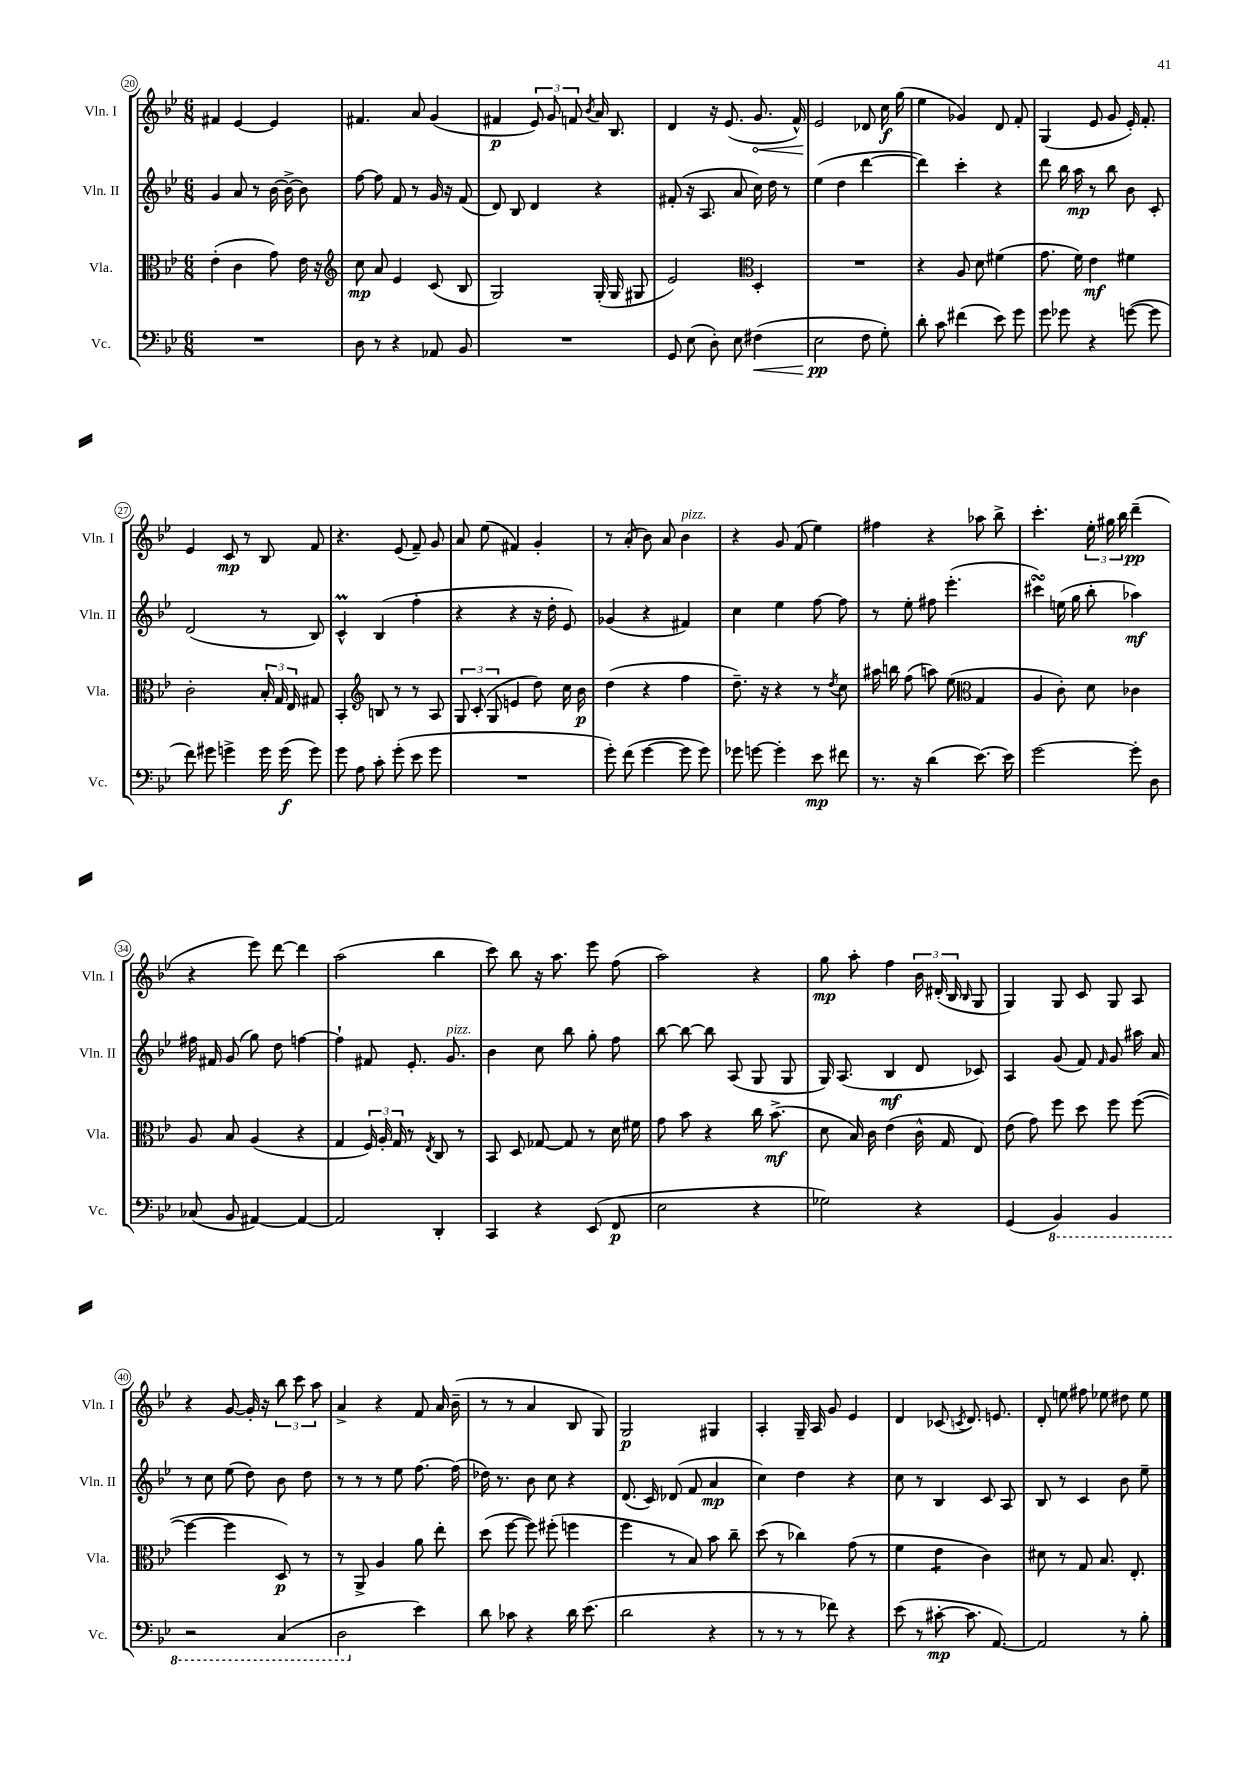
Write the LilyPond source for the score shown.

<<
\new StaffGroup <<
\new Staff = "s0" \with { instrumentName = "Vln. I" shortInstrumentName = "Vln. I" } {
    \clef treble \key bes \major \numericTimeSignature \time 6/8
    \autoBeamOff fis'4 ees'4~ ees'4 |
    fis'4. a'8 g'4( |
    fis'4\p \tuplet 3/2 { ees'8) g'8 f'8 } \acciaccatura { bes'8 } a'16 bes8. |
    d'4 r16 ees'8.( \once \override Hairpin.circled-tip = ##t g'8.\< f'16-^) |
    ees'2\! des'8 c''16\f g''16( |
    ees''4 ges'4) d'8 f'8-. |
    g4( ees'8 g'8 ees'16-.) f'8.-. |
    ees'4 c'8\mp r8 bes8 f'8 |
    r4. ees'8( f'8--) g'8 |
    a'8 ees''8( fis'4) g'4-. |
    r8 a'8-.( bes'8) a'8 bes'4^\markup { \italic "pizz." } |
    r4 g'8 f'8( ees''4) |
    fis''4 r4 aes''8 bes''8-> |
    c'''4.-. \tuplet 3/2 { ees''16-. gis''16 bes''16 } d'''4--\pp( |
    r4 ees'''8) d'''8~ d'''4 |
    a''2( bes''4 |
    c'''8) bes''8 r16 a''8. ees'''8 f''8( |
    a''2) r4 |
    g''8\mp a''8-. f''4 \tuplet 3/2 { bes'16 dis'16-.( bes16 } \grace { bes16 } g8 |
    g4) g8 c'8 g8 a8 |
    r4 g'8~ g'16-. r16 \tuplet 3/2 { bes''8 c'''8 a''8 } |
    a'4-> r4 f'8 a'16 bes'16--( |
    r8 r8 a'4 bes8 g8) |
    g2\p gis4 |
    a4-. g16-- a16 g'8 ees'4 |
    d'4 ces'8( \acciaccatura { c'8 } d'8.) e'8. |
    d'8-. e''8 fis''8 ees''8 dis''8 ees''8 \bar "|." |
}
\new Staff = "s1" \with { instrumentName = "Vln. II" shortInstrumentName = "Vln. II" } {
    \clef treble \key bes \major \numericTimeSignature \time 6/8
    \autoBeamOff g'4 a'8 r8 bes'16~ bes'16~-> bes'8 |
    f''8~ f''8 f'8 r8 g'16 r16 f'8( |
    d'8) bes8 d'4 r4 |
    fis'8-.( r16 a8. a'8 c''16) d''16 r8 |
    ees''4( d''4 d'''4~ |
    d'''4) c'''4-. r4 |
    d'''8 bes''16 a''16\mp r8 bes''8 bes'8 c'8-. |
    d'2( r8 bes8) |
    c'4-^\prall bes4( f''4-. |
    r4 r4 r16 d''16-. ees'8) |
    ges'4( r4 fis'4) |
    c''4 ees''4 f''8~ f''8 |
    r8 ees''8-. fis''8 ees'''4.-.( |
    cis'''4\turn) e''16( g''16 bes''8-. aes''4\mf) |
    fis''16 fis'16 g'8( g''8) d''8 f''4~ |
    f''4-! fis'8 ees'8.-. g'8.^\markup { \italic "pizz." } |
    bes'4 c''8 bes''8 g''8-. f''8 |
    bes''8~ bes''8~ bes''8 a8( g8 g8 |
    g16) a8.( bes4\mf d'8 ces'8) |
    a4 g'8( f'8) \grace { f'16 } g'8 ais''16 a'16 |
    r8 c''8 ees''8( d''8) bes'8 d''8 |
    r8 r8 r8 ees''8 f''8.~ f''16( |
    des''16) r8. bes'8 c''8 r4 |
    d'8.( c'16) des'8( f'8 a'4\mp |
    c''4) d''4 r4 |
    c''8 r8 bes4 c'8 a8 |
    bes8 r8 c'4 bes'8 ees''8-- \bar "|." |
}
\new Staff = "s2" \with { instrumentName = "Vla." shortInstrumentName = "Vla." } {
    \clef alto \key bes \major \numericTimeSignature \time 6/8
    \autoBeamOff ees'4-.( c'4 g'8) ees'16 r16 |
    \clef treble c''8\mp a'8 ees'4 c'8( bes8 |
    g2) g16-.( g16 gis8 |
    ees'2) \clef alto d4-. |
    R2. |
    r4 a8 d'8 fis'4( |
    g'8. f'16) ees'4\mf fis'4 |
    c'2-. \tuplet 3/2 { bes16-. g16 ees16 } gis8 |
    bes,4-. \clef treble b8 r8 r8 a8 |
    \tuplet 3/2 { g8 c'8-.( g8 } e'4 d''8) c''16 bes'16\p |
    d''4( r4 f''4 |
    d''8.--) r16 r4 r8 \acciaccatura { d''8 } c''8 |
    ais''16 b''16 f''8( a''8) ees''8( \clef alto g4 |
    a4 c'8-.) d'8 ces'4 |
    a8 bes8 a4( r4 |
    g4 \tuplet 3/2 { f16) a16-. g16 } r8 \acciaccatura { ees8 } c8 r8 |
    bes,8 d8 ges8~ ges8 r8 d'16 fis'16 |
    g'8 bes'8 r4 c''16 bes'8.->\mf( |
    d'8 bes16) c'16 ees'4( c'16-^ g16 ees8) |
    ees'8( g'8) f''8 d''8 f''8 f''8~( |
    f''4~ f''4 d8\p) r8 |
    r8 a,8-> a4 a'8 ees''8-. |
    d''8( f''8~ f''8) fis''8-.( f''4 |
    f''4 r8 bes8) bes'8 c''8-- |
    d''8( r8 ces''4) g'8( r8 |
    f'4 ees'4:8 c'4) |
    dis'8 r8 g8 bes8. ees8.-. \bar "|." |
}
\new Staff = "s3" \with { instrumentName = "Vc." shortInstrumentName = "Vc." } {
    \clef bass \key bes \major \numericTimeSignature \time 6/8
    \autoBeamOff R2. |
    d8 r8 r4 aes,8 bes,8 |
    R2. |
    g,8 ees8( d8-.) ees8 fis4\<( |
    ees2\pp\! f8 g8-.) |
    d'8-. c'8 fis'4( ees'8) g'8 |
    g'8 ges'8 r4 g'8~( g'8 |
    f'8) gis'8 g'4-> g'16 g'16\f( g'8) |
    g'8 a8 c'8-. g'8-.( ees'8 g'8 |
    R2. |
    g'8-.) f'8( g'4~ g'8 g'8) |
    ges'8 g'8~ g'4-. ees'8\mp fis'8 |
    r8. r16 d'4( ees'8.~) ees'16 |
    g'2~ g'8-. d8 |
    ces8( bes,8 ais,4~) ais,4~ |
    ais,2 d,4-. |
    c,4 r4 ees,8( f,8\p |
    ees2 r4 |
    ges2) r4 |
    g,4( \ottava #-1 bes,,4) bes,,4 |
    r2 c,4( |
    d,2 \ottava #0 ees'4) |
    d'8 ces'8 r4 d'16 ees'8.( |
    d'2 r4 |
    r8 r8 r8 fes'8) r4 |
    ees'8( r8 cis'8~-.\mp cis'8. a,8.~) |
    a,2 r8 bes8-. \bar "|." |
}
>>
>>
\layout { \context { \Score currentBarNumber = #20 \override BarNumber.stencil = #(make-stencil-circler 0.1 0.3 ly:text-interface::print) } }
